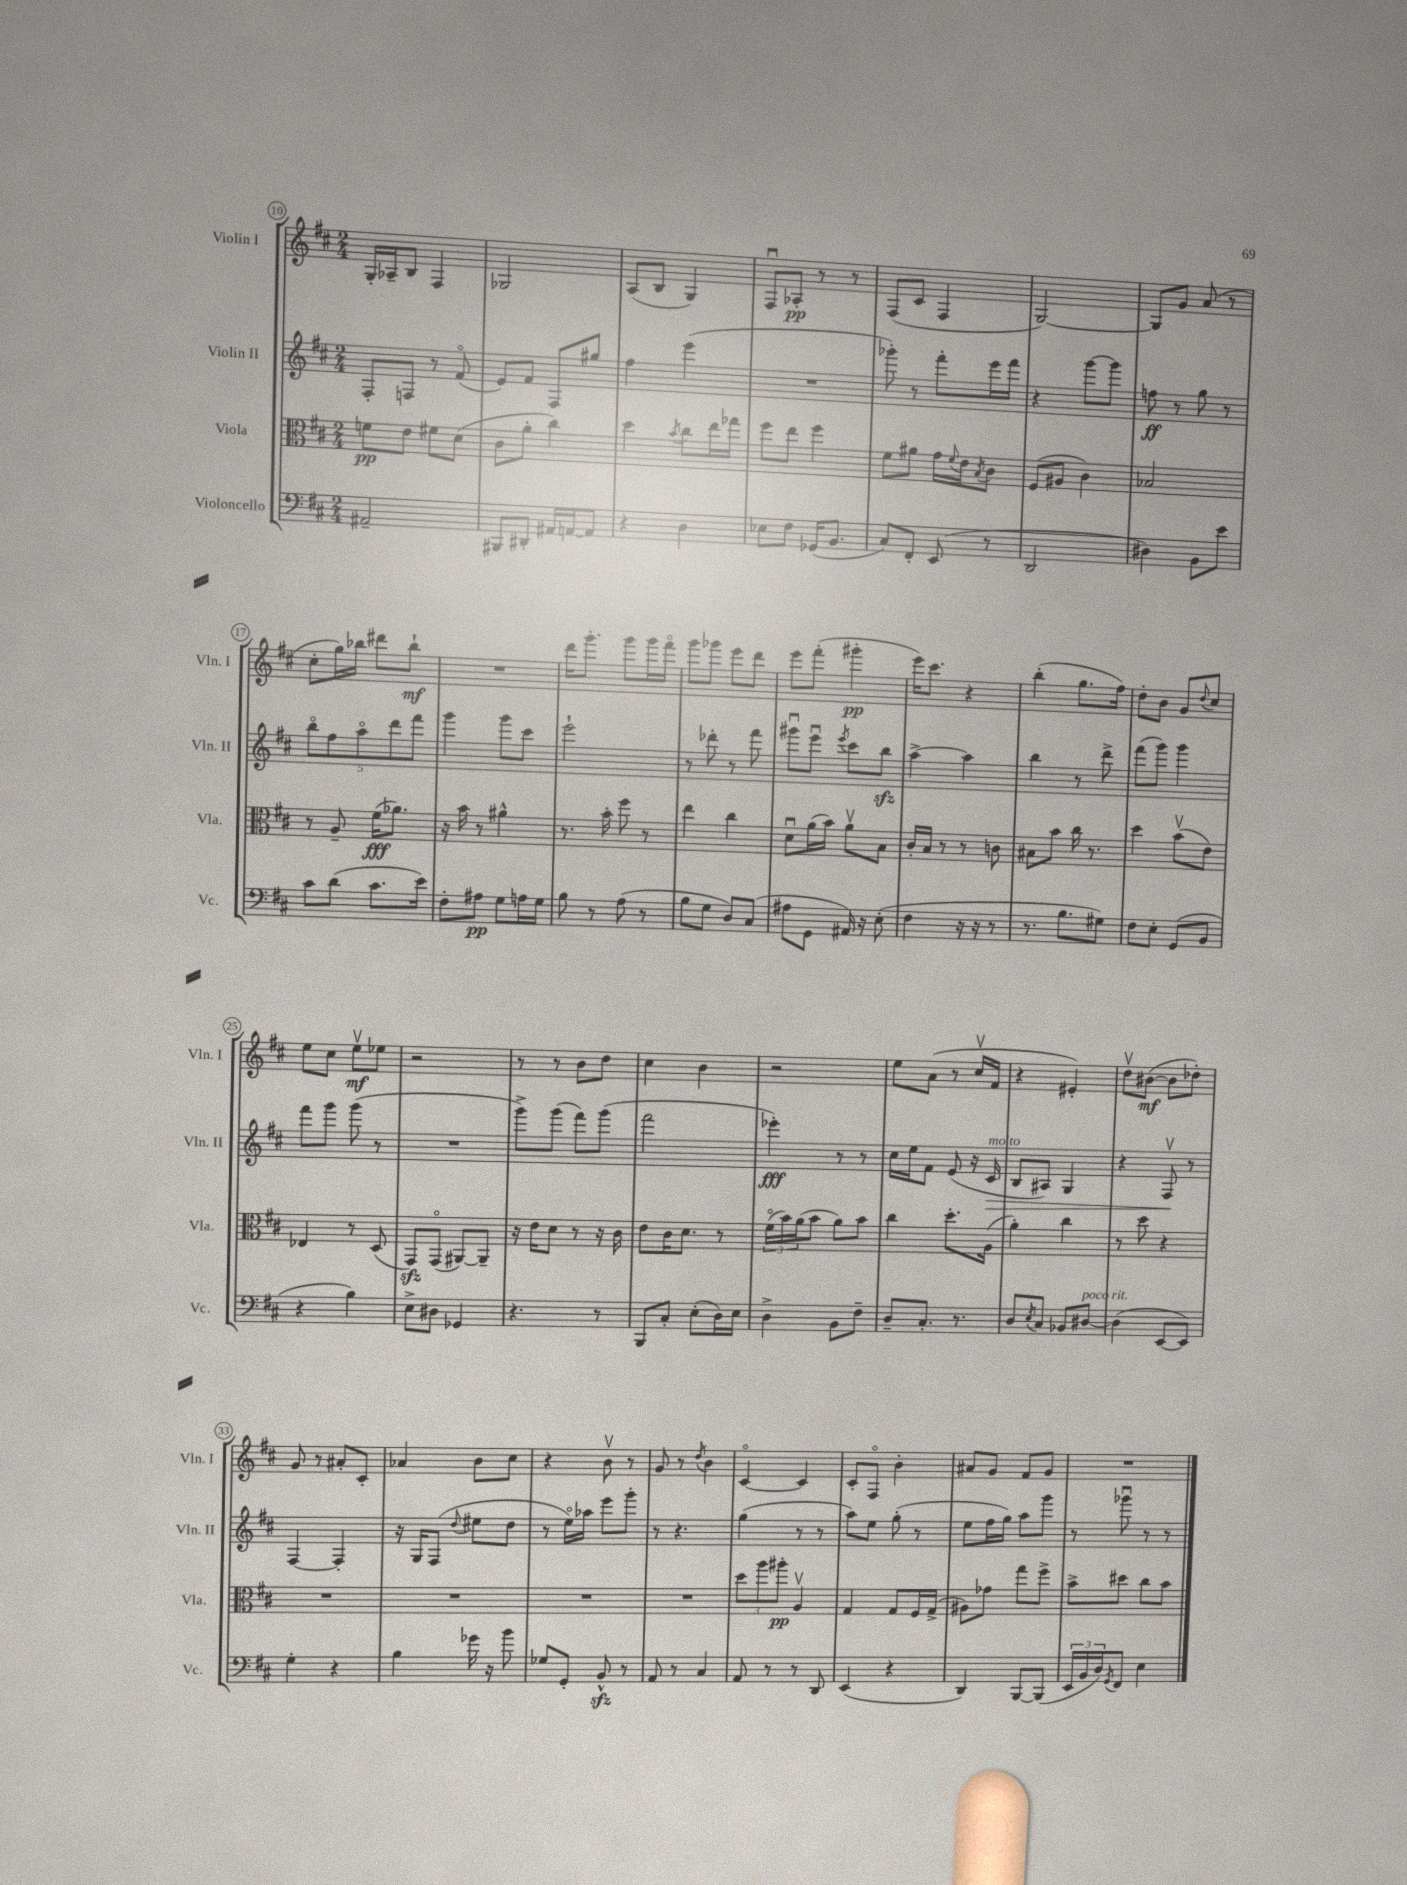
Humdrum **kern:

**kern	**kern	**kern	**kern
*staff4	*staff3	*staff2	*staff1
*clefF4	*clefC3	*clefG2	*clefG2
*k[f#c#]	*k[f#c#]	*k[f#c#]	*k[f#c#]
*M2/4	*M2/4	*M2/4	*M2/4
2AA#~	8f	8F#'	16G'
.	.	.	16A-~
.	8e	8F	8B
.	8f#	8r	4F#
.	(8d	(8f#o	.
=	=	=	=
8BBB#	8c#	8e)	2G-
8DD#'	8a'	8f#	.
16AA#	4cc#)	8F#	.
[16AA	.	.	.
8AA]	.	8gg#	.
=	=	=	=
4r	4dd	4ff#	(8A
.	.	.	8B
.	8qb	.	.
4D	8cc#	(4eee	4G)
.	16ee	.	.
.	16gg-	.	.
=	=	=	=
8E-	8ff#	2r	8F#u
8F#	8ee	.	8A-'
(16GG-	4ff#	.	8r
8.BB	.	.	.
.	.	.	8r
=	=	=	=
8C#)	8f#	8ggg-')	(8F#
8FF#'	8a#	8r	8c#
(8EE	16g	8fff#'	4F#
.	8qqf#	.	.
.	16e	.	.
.	8qB	.	.
8r	8c#	16eee	.
.	.	16fff#	.
=	=	=	=
2DD	(8F#	4r	[2G)
.	8A#	.	.
.	4c#)	[8ggg	.
.	.	8ggg]	.
=	=	=	=
4D#)	2B-	8ff	8G]
.	.	8r	8g
8BB	.	8gg	(8a
8e	.	8r	8r
=	=	=	=
8c#	8r	10bbo	8cc#'
.	.	10ff#	.
(8d	8A~	.	16gg)
.	.	.	16bb-
.	.	10aao	.
8.c#	(16f#	.	8ddd#
.	.	10ddd	.
.	8.a-)	.	.
.	.	.	8bb-`
.	.	10fff#	.
16e)	.	.	.
=	=	=	=
8F#'	16r	4ggg	2r
.	16b	.	.
8A#	8r	.	.
8G	4a#^^	8ggg	.
16A	.	8ccc#	.
16G	.	.	.
=	=	=	=
8B	8.r	2eee`	16ddd
.	.	.	8.ggg'
8r	.	.	.
.	16b'	.	.
(8A	8ff#	.	8ggg
8r	8r	.	16ggg
.	.	.	16fff#o
=	=	=	=
8B	4ee	8r	8ggg
8G	.	8ddd-'	8ggg-
8D)	4cc#	8r	8eee
(8C#	.	8fff#	8ddd
=	=	=	=
8A#	8du	8ggg#u	8eee
8GG	(16a	8eeeu	(8fff#'
.	16b)	.	.
.	.	8qeee	.
16AA#)	8av	8ccc#	4ggg#'
16r	.	.	.
(8E'	8B	8bb	.
=	=	=	=
4F#	16c#'	[4aa^	16eee)
.	16B	.	8.ccc#
.	8r	.	.
16r	8r	4aa]	4r
16r	.	.	.
8r	8c	.	.
=	=	=	=
8.r	8B#	4bb	(4bb'
.	8b	.	.
8.B	.	.	.
.	16cc#	8r	8.gg
.	8.r	.	.
8G#)	.	8ddd^	.
.	.	.	16ff#)
=	=	=	=
8F#	4dd	(8fff#	8dd'
8E'	.	8ggg)	8b
(8GG	(8bv	4ggg	8g
.	.	.	8qqdd
8BB	8e)	.	8cc#
=	=	=	=
4r	4E-	8fff#	8ee
.	.	8ggg	8cc#
4B)	8r	(8ggg	8eev
.	(8D	8r	8ee-
=	=	=	=
8E^	8GG)	2r	2r
8D#	(8GGo	.	.
4GG-	[8AA#)	.	.
.	8AA#~]	.	.
=	=	=	=
4.r	16r	8ggg^)	8r
.	16e	.	.
.	8d	(8ggg	8r
.	8r	8fff#)	8b
8r	16r	(8ggg	8dd
.	16c#	.	.
=	=	=	=
8BBB	8e	2fff#	4cc#
8C#'	16c#	.	.
.	8.d	.	.
(8E'	.	.	4b
16D)	8r	.	.
16E	.	.	.
=	=	=	=
4D^	(24f#o	4eee-')	2r
.	24b)	.	.
.	(24a	.	.
.	8b	.	.
8BB	8a)	8r	.
8F#~	8b	8r	.
=	=	=	=
8D~	4cc#	16cc#	8ee
.	.	16ee	.
8.C#'	.	8f#	(8a
.	8.dd'	(8e	8r
8.r	.	.	.
.	.	16r	16cc#v
.	(16A	16c#	16f#
=	=	=	=
8D	4a')	8B	4r
8qE	.	.	.
8C#	.	8A#)	.
8BB-	4cc#	4G	4e#')
[8D#	.	.	.
=	=	=	=
(4D#]	8r	4r	8ddv
.	8dd	.	([8b#
[8EE	4r	8F#v	8b#]
8EE])	.	8r	8dd-')
=	=	=	=
4G'	2r	[4F#	8g
.	.	.	8r
4r	.	4F#']	8a#'
.	.	.	8c#'
=	=	=	=
4B	2r	16r	4a-
.	.	16G	.
.	.	(8F#	.
.	.	8qqdd	.
16g-	.	8ee#	8b
16r	.	.	.
8b	.	8dd	8cc#
=	=	=	=
8G-	2r	8r	4r
8GG'	.	16eeo)	.
.	.	16aa-	.
8BB^^	.	8eee	8bv
8r	.	8ggg'	8r
=	=	=	=
8AA	2r	8r	8g
8r	.	4.r	8r
.	.	.	8qdd
4C#	.	.	4b
=	=	=	=
8AA	12dd	(4gg	[4c#o
.	12aa	.	.
8r	.	.	.
.	12aa#'	.	.
8r	4Av	8r	4c#]
8DD	.	8r	.
=	=	=	=
(4EE	4G	8aa)	8c#'
.	.	8ee	8F#o
4r	8G	(8gg'	4b'
.	16F#	8r	.
.	(16G^	.	.
=	=	=	=
4DD)	8A#)	8ee	8a#
.	8g-	16ff#	8g
.	.	16gg)	.
[8BBB	8gg	8aa	8f#
(8BBB]	8ff#^	8ggg	8g
=	=	=	=
24EE	8b^	8r	2r
24BB	.	.	.
24D)	.	.	.
8qGG	.	.	.
8FF#	8dd#	8ggg-u	.
4E	8cc#	8r	.
.	8b	8r	.
==	==	==	==
*-	*-	*-	*-
